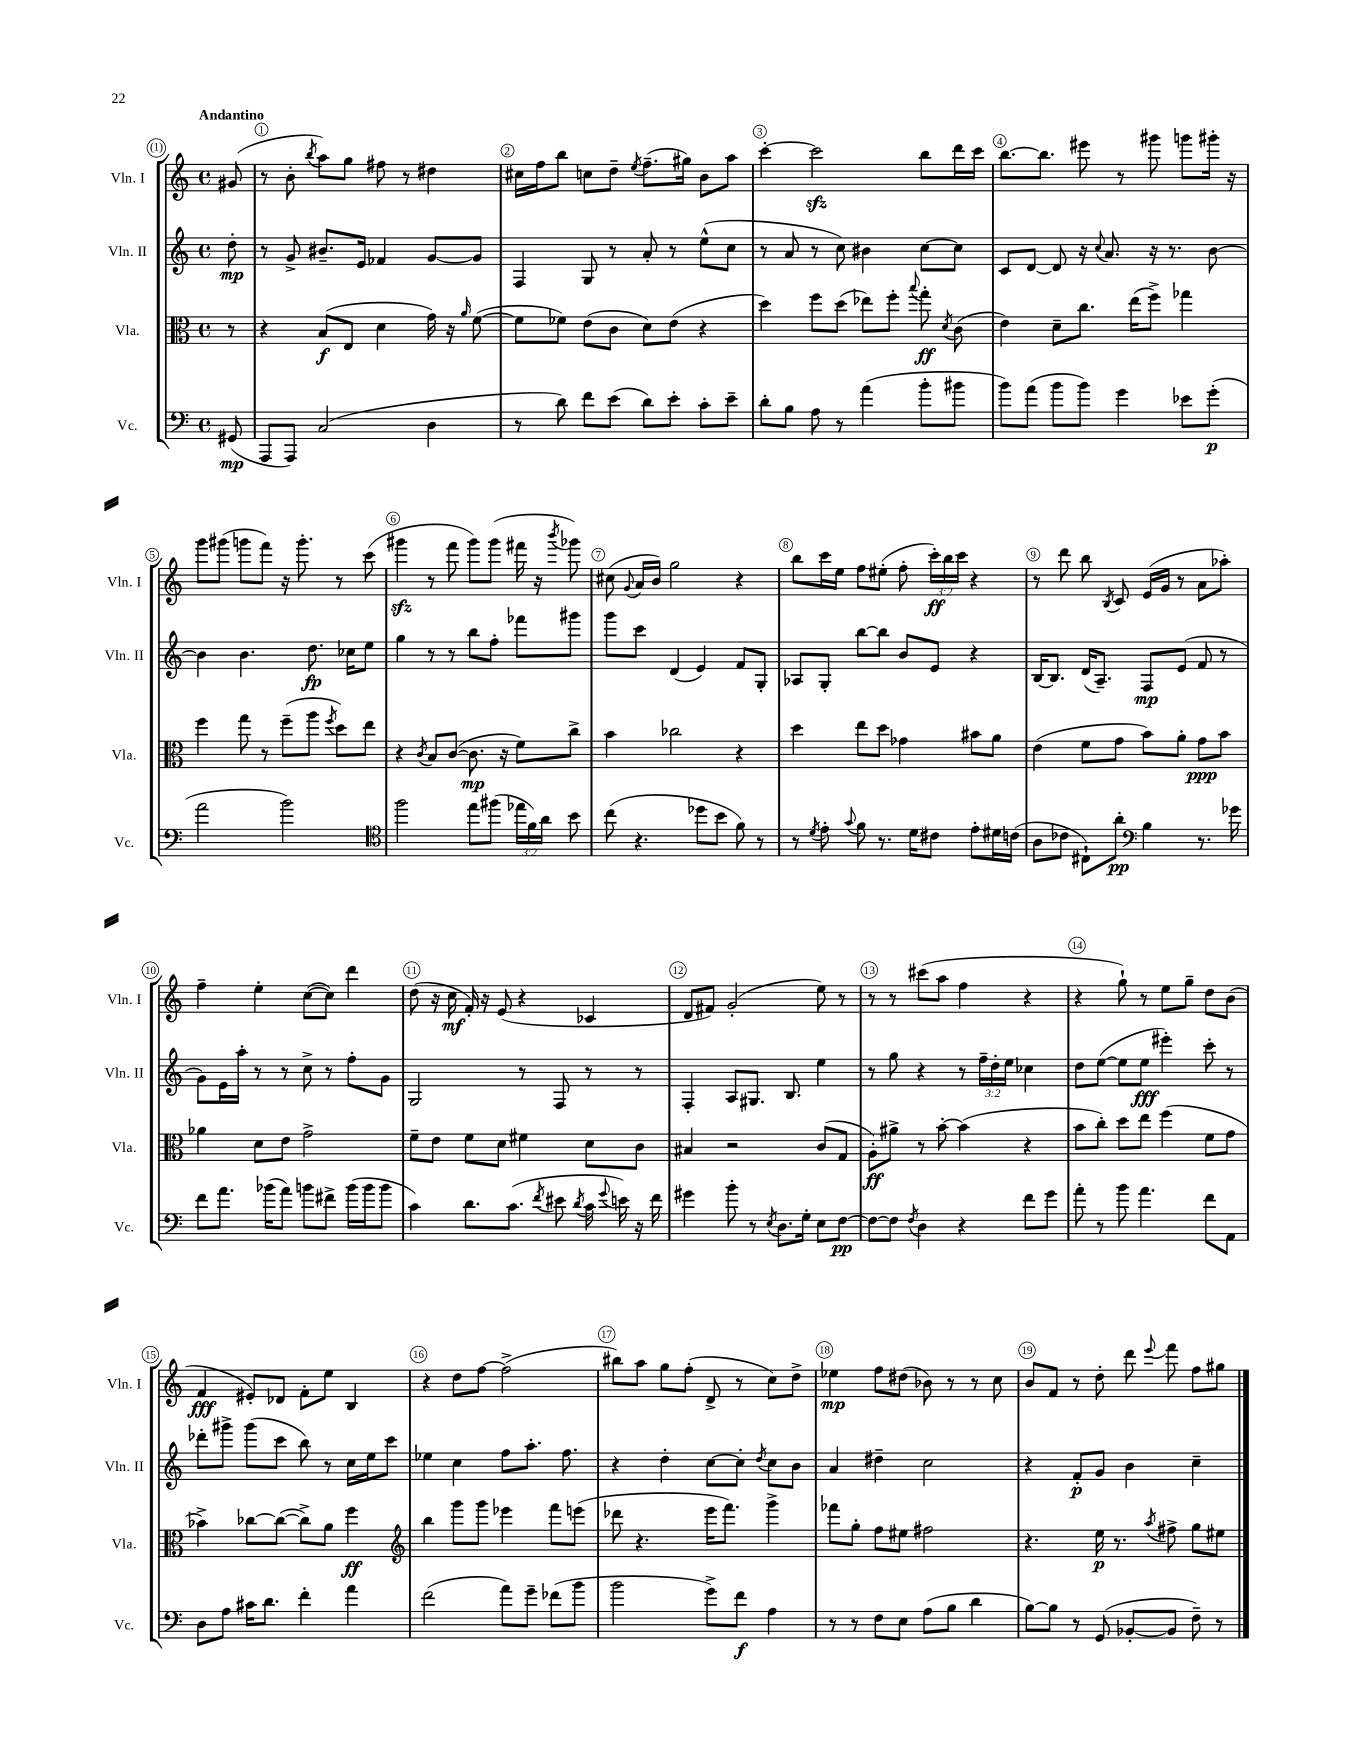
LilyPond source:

<<
\new StaffGroup <<
\new Staff = "s0" \with { instrumentName = "Vln. I" shortInstrumentName = "Vln. I" } {
    \clef treble \key c \major \defaultTimeSignature \time 4/4 \override Staff.TupletNumber.text = #tuplet-number::calc-fraction-text \partial 8 \tempo "Andantino"
    \autoBeamOff gis'8( |
    r8 b'8-. \acciaccatura { b''8 } a''8[) g''8] fis''8 r8 dis''4 |
    cis''16[ f''16 b''8] c''8[ d''8]-- \acciaccatura { e''8 } f''8.[--( gis''16]) b'8[ a''8] |
    c'''4~-. c'''2\sfz b''8[ d'''16 c'''16] |
    b''8.[~ b''8.] eis'''8 r8 gis'''8 g'''8[ gis'''16]-. r16 |
    g'''8[ gis'''8]( g'''8[ f'''8]) r16 g'''8.-. r8 c'''8( |
    gis'''4\sfz r8 f'''8 gis'''8[) gis'''8]( fis'''16 r16 \acciaccatura { b'''8 } ges'''8) |
    cis''8( \appoggiatura { g'8 } a'16[ b'16]) g''2 r4 |
    b''8[ c'''16 e''16] f''8[ eis''8]-.( f''8-. \tuplet 3/2 { c'''16[-.\ff) b''16 c'''16] } r4 |
    r8 d'''8 b''8 \acciaccatura { b8 } c'8 e'16[( g'16] r8 a'8[ aes''8]-.) |
    f''4-- e''4-. c''8[~( c''8]) d'''4 |
    d''8( r16 c''16\mf f'16-.) r16 e'8( r4 ces'4 |
    d'8[ fis'8]) g'2-.( e''8) r8 |
    r8 r8 cis'''8[( a''8] f''4 r4 |
    r4 g''8-!) r8 e''8[ g''8]-- d''8[ b'8]( |
    f'4\fff eis'8[-.) des'8] f'8[-. e''8] b4 |
    r4 d''8[ f''8]~ f''2->( |
    bis''8[) a''8] g''8[ f''8]-.( d'8-> r8 c''8[) d''8]-> |
    ees''4\mp f''8[ dis''8]( bes'8) r8 r8 c''8 |
    b'8[ f'8] r8 d''8-. d'''8 \appoggiatura { e'''8 } f'''8 f''8[ gis''8] \bar "|." |
}
\new Staff = "s1" \with { instrumentName = "Vln. II" shortInstrumentName = "Vln. II" } {
    \clef treble \key c \major \defaultTimeSignature \time 4/4 \override Staff.TupletNumber.text = #tuplet-number::calc-fraction-text \partial 8
    \autoBeamOff d''8-.\mp |
    r8 g'8-> bis'8.[-- e'16] fes'4 g'8[~ g'8] |
    f4 g8 r8 a'8-. r8 e''8[-^( c''8] |
    r8 a'8 r8 c''8) bis'4 c''8[~ c''8] |
    c'8[ d'8]~ d'8 r16 \appoggiatura { c''8 } a'8. r16 r8. b'8~ |
    b'4 b'4. d''8.\fp ces''16[ e''8] |
    g''4 r8 r8 b''8[ f''8]-. fes'''8[ gis'''8] |
    g'''8[ c'''8] d'4( e'4) f'8[ g8]-. |
    aes8[ g8]-. b''8[~ b''8] b'8[ e'8] r4 |
    b16[~ b8.] d'16[( a8.]--) f8[\mp e'8]( f'8 r8 |
    g'8[) e'16 a''16]-. r8 r8 c''8-> r8 f''8[-. g'8] |
    g2 r8 f8 r8 r8 |
    f4-. a8[ gis8.] b8. e''4 |
    r8 g''8 r4 r8 \tuplet 3/2 { f''16[-- d''16-. e''16] } ces''4 |
    d''8[ e''8]~( e''8[ e''8]\fff eis'''4-.) c'''8-. r8 |
    des'''8[-. gis'''8]-> gis'''8[( c'''8] b''8) r8 c''16[ e''16 c'''8] |
    ees''4 c''4 f''8[ a''8.]-. f''8. |
    r4 d''4-. c''8[~ c''8]-. \acciaccatura { d''8 } c''8[ b'8] |
    a'4 dis''4-- c''2 |
    r4 f'8[-.\p g'8] b'4 c''4-- \bar "|." |
}
\new Staff = "s2" \with { instrumentName = "Vla." shortInstrumentName = "Vla." } {
    \clef alto \key c \major \defaultTimeSignature \time 4/4 \partial 8
    \autoBeamOff r8 |
    r4 b8[\f( e8] d'4 g'16) r16 \grace { a'16 } f'8~( |
    f'8[ fes'8]) e'8[( c'8] d'8[) e'8]( r4 |
    d''4) f''8[ d''8]( ees''8[) f''8]-. \appoggiatura { b''8 } g''8-.\ff \acciaccatura { d'8 } c'8( |
    e'4) d'8[-- c''8.] e''16[( f''8]->) ges''4 |
    f''4 g''8 r8 f''8[--( a''8] \acciaccatura { f''8 } d''8[) e''8] |
    r4 \acciaccatura { c'8 } b8[ c'8]~( c'8.\mp r16 f'8[) c''8]-> |
    b'4 ces''2 r4 |
    d''4 e''8[ d''8] ges'4 bis'8[ a'8] |
    e'4( f'8[ g'8] b'8[) a'8]-. g'8[\ppp b'8] |
    aes'4 d'8[ e'8] g'2-> |
    f'8[-- e'8] f'8[ d'8] fis'4 d'8[ c'8] |
    bis4 r2 c'8[( g8] |
    a8[-.\ff) ais'8]-> r8 b'8~-. b'4( r4 |
    b'8[ c''8]-.) d''8[ e''8] f''4( f'8[ g'8] |
    bes'4->) ces''8[~ ces''8]~( ces''8[->) a'8] f''4\ff |
    \clef treble b''4 g'''8[ g'''8] ees'''4 f'''8[ e'''8]( |
    des'''8 r4. e'''16[ f'''8.]) g'''4-> |
    fes'''8[ g''8]-. f''8[ eis''8] fis''2 |
    r4. e''16\p r8. \acciaccatura { a''8 } fis''8-> g''8[ eis''8] \bar "|." |
}
\new Staff = "s3" \with { instrumentName = "Vc." shortInstrumentName = "Vc." } {
    \clef bass \key c \major \defaultTimeSignature \time 4/4 \override Staff.TupletNumber.text = #tuplet-number::calc-fraction-text \partial 8
    \autoBeamOff gis,8\mp( |
    a,,8[ a,,8]) c2( d4 |
    r8 d'8) f'8[ e'8]( d'8[) e'8]-. c'8[-. e'8]-- |
    d'8[-. b8] a8 r8 a'4( b'8[-. bis'8] |
    b'8[) a'8]( b'8[ b'8]) g'4 ees'8[ g'8]-.\p( |
    a'2 b'2) |
    \clef tenor f''2 e''8[ fis''8]( \tuplet 3/2 { ees''16[ f'16) a'16] } b'8 |
    c''8( r4. des''8[ b'8] f'8) r8 |
    r8 \acciaccatura { d'8 } e'8-. \appoggiatura { g'8 } f'8 r8. d'16[ cis'8] e'8[-. dis'16 c'16]( |
    a8[ ces'8] cis8[-!) a'8]-.\pp \clef bass b4 r8. ges'16 |
    f'8[ a'8.] bes'16[( a'8]) b'8[ fis'8]-> b'16[( b'16 b'8] |
    c'4) d'8.[ c'8.]( \acciaccatura { f'8 } eis'8 \acciaccatura { d'8 } c'16 \appoggiatura { g'8 } e'16) r16 f'16 |
    gis'4 b'8-. r8 \acciaccatura { e8 } d8.[ g16]-. e8[ f8]~\pp |
    f8[~ f8] \acciaccatura { f8 } d4 r4 f'8[ g'8] |
    a'8-. r8 b'8 a'4. f'8[ a,8] |
    d8[ a8] cis'16[ d'8.] f'4-. a'4 |
    f'2( a'8[) g'8]-- fes'8[( b'8] |
    b'2 g'8[->) f'8]\f a4 |
    r8 r8 f8[ e8] a8[( b8] d'4 |
    b8[~) b8] r8 g,8( bes,8[~-. bes,8] f8--) r8 \bar "|." |
}
>>
>>
\layout { \context { \Score \override BarNumber.break-visibility = ##(#f #t #t) barNumberVisibility = #all-bar-numbers-visible \override BarNumber.stencil = #(make-stencil-circler 0.1 0.3 ly:text-interface::print) } }
